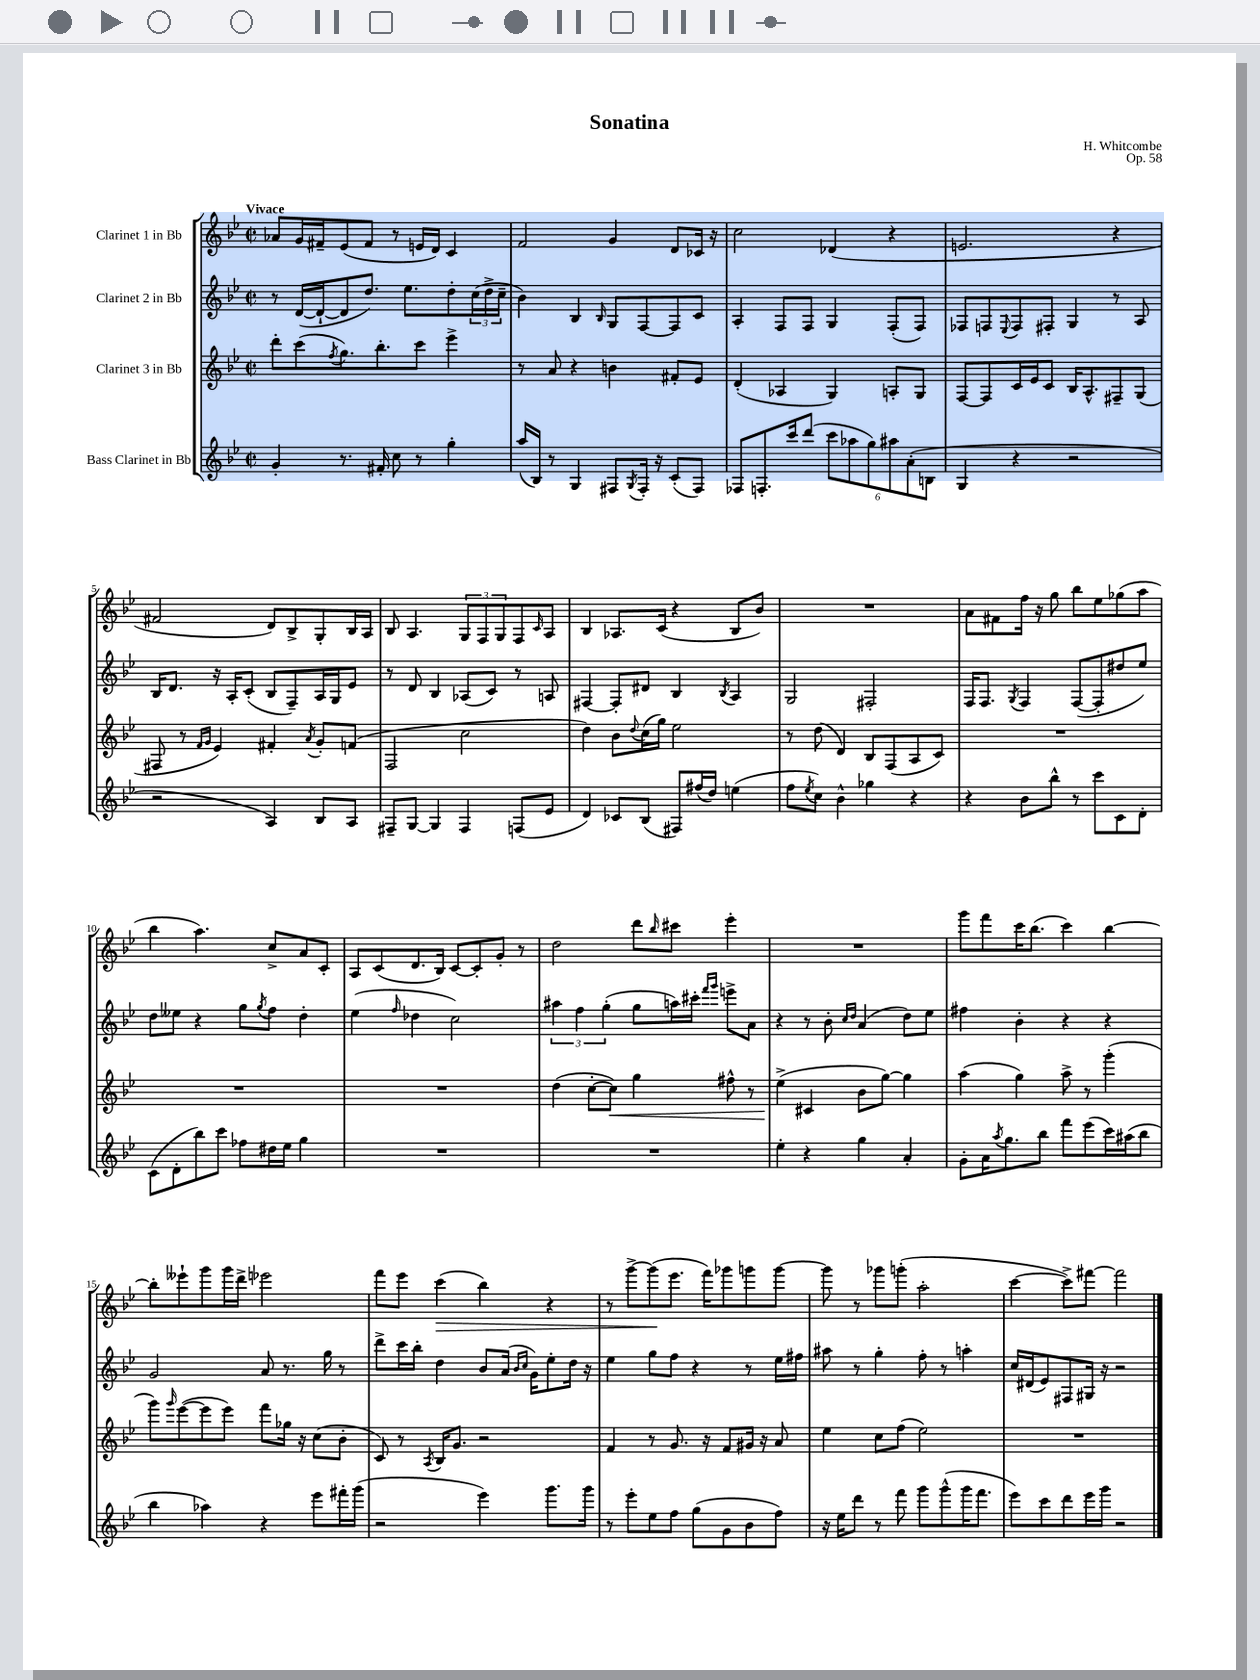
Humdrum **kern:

**kern	**kern	**dynam	**kern	**kern	**dynam
*part4	*part3	*part3	*part2	*part1	*part1
*staff4	*staff3	*staff3	*staff2	*staff1	*staff1
*I"Bass Clarinet in Bb	*I"Clarinet 3 in Bb	*	*I"Clarinet 2 in Bb	*I"Clarinet 1 in Bb	*
*clefG2	*clefG2	*	*clefG2	*clefG2	*
*k[b-e-]	*k[b-e-]	*	*k[b-e-]	*k[b-e-]	*
*M2/2	*M2/2	*	*M2/2	*M2/2	*
*met(c|)	*met(c|)	*	*met(c|)	*met(c|)	*
=1	=1	=1	=1	=1	=1
!	!	!	!	!LO:TX:a:B:t=Vivace	!
4g'/	8ddd'\L	.	8r	8a-X/L	.
.	(8ccc\	.	([16d/LL	16g/L	.
.	.	.	16d`/J_	16f#X~/J	.
.	8qff/	.	.	.	.
8.r	8.gg\)	.	8d/]	(8e-/	.
.	.	.	8.dd/J)	8f#/J	.
16f#X'/	8.bb-'\	.	.	.	.
8cc\	.	.	.	8r	.
.	.	.	8.ee-\L	.	.
8r	8ccc\J	.	.	16en/LL	.
.	.	.	.	16d/JJ)	.
4gg'\	4eee-^\	.	8dd'\	4c/	.
.	.	.	(24cc\L	.	.
.	.	.	24dd^\	.	.
.	.	.	24cc~\JJ	.	.
=2	=2	=2	=2	=2	=2
(16aa/LL	8r	.	4b-\)	2f/	.
16B-/JJ)	.	.	.	.	.
8r	8a/	.	.	.	.
4G/	4r	.	4B-/	.	.
.	.	.	16qqB-/	.	.
8F#X/L	4bn\	.	8G/L	4g/	.
8qG/	.	.	.	.	.
16F#'/Jk	.	.	[8F/	.	.
16r	.	.	.	.	.
(8c'/L	8f#X'/L	.	8F/]	8d/L	.
8F#/J)	8e-/J	.	8c/J	16c-X/Jk	.
.	.	.	.	16r	.
=3	=3	=3	=3	=3	=3
8F-X/L	(4d'/	.	4A'/	2cc\	.
8.Fn'/	.	.	.	.	.
.	4A-X/	.	8F/L	.	.
16ccc/k	.	.	.	.	.
(8ddd/J	.	.	8F/J	.	.
12ccc\L	4G/)	.	4G/	(4d-X/	.
12aa-X\	.	.	.	.	.
12gg\)	.	.	.	.	.
12aa#X\	8An'/L	.	(8F'/L	4r	.
(12a'\	.	.	.	.	.
.	8G/J	.	8F/J)	.	.
12Bn\J	.	.	.	.	.
=4	=4	=4	=4	=4	=4
4G/	[8F/L	.	8F-X/L	2.en/	.
.	8F/]	.	8Fn/	.	.
.	.	.	8qqE-/	.	.
4r	16c/L	.	8F/	.	.
.	16e-/J	.	.	.	.
.	8c/J	.	8F#X'/J	.	.
2r	16B-/KL	.	4G/	.	.
.	8.A^^/	.	.	.	.
.	8F#X~/	.	8r	4r	.
.	(8G/J	.	8A/	.	.
!!LO:LB:g=z
=5	=5	=5	=5	=5	=5
2r	8F#X/	.	16B-/KL	2f#X/	.
.	.	.	8.d/J	.	.
.	8r	.	.	.	.
.	16qqf/LL	.	.	.	.
.	16qqg/JJ	.	.	.	.
.	4e-/)	.	16r	.	.
.	.	.	16A'/KL	.	.
.	.	.	(8c'/J	.	.
4A/)	4f#X'/	.	8B-/L	8d/L)	.
.	.	.	8F~/)	8B-^/	.
.	8qa/	.	.	.	.
8B-/L	8g'/L	.	16A/L	8G'/	.
.	.	.	16G/J	.	.
8A/J	(8fn/J	.	8e-/J	16B-/L	.
.	.	.	.	16A/JJ	.
=6	=6	=6	=6	=6	=6
8F#X~/L	2F/	.	8r	8B-/	.
[8G/J	.	.	8d/	4.A/	.
4G/]	.	.	4B-/	.	.
4F#/	2cc\	.	(8A-X/L	12G/L	.
.	.	.	.	12F/	.
.	.	.	8c/J)	.	.
.	.	.	.	12G/	.
(8Fn/L	.	.	8r	8F/	.
.	.	.	.	16qqc/	.
8e-/J	.	.	8An/	8A/J	.
=7	=7	=7	=7	=7	=7
4d/)	4dd\)	.	[4F#X/	4B-/	.
8c-X/L	8b-\L	.	8F#'/L]	8.A-X/L	.
.	8qqdd/	.	.	.	.
(8B-/J	(16cc\L	.	8d#X/J	.	.
.	16gg\JJ)	.	.	(16c/Jk	.
8F#X/L)	2ee-\	.	4B-/	4r	.
(16ff#X/L	.	.	.	.	.
16dd/JJ)	.	.	.	.	.
.	.	.	8qB-/	.	.
(4een\	.	.	4A/	8B-/L	.
.	.	.	.	8b-/J)	.
=8	=8	=8	=8	=8	=8
8ff\L	8r	.	2G/	1r	.
8qee-/	.	.	.	.	.
8cc\J)	(8dd\	.	.	.	.
4b-^^\	4d/)	.	.	.	.
4gg-X\	8B-/L	.	2F#X'/	.	.
.	(8F/	.	.	.	.
4r	8A/	.	.	.	.
.	8c/J)	.	.	.	.
=9	=9	=9	=9	=9	=9
4r	1r	.	16F/KL	8a\L	.
.	.	.	8.F/J	.	.
.	.	.	.	8f#X\	.
.	.	.	8qG/	.	.
8b-\L	.	.	4F/	16ff\Jk	.
.	.	.	.	16r	.
8bb-^^\J	.	.	.	8gg\	.
8r	.	.	([8F/L	8bb-\L	.
8ccc\L	.	.	8F'/]	8ee-\	.
8c\	.	.	8dd#X/	(8gg-X\	.
8d'\J	.	.	8ee-/J)	8aa\J	.
!!LO:LB:g=z
=10	=10	=10	=10	=10	=10
(8c\L	1r	.	8dd\L	4bb-\	.
8d'\	.	.	8ee--X\J	.	.
8bb-\)	.	.	4r	4.aa\)	.
8ccc\J	.	.	.	.	.
8ff-X\L	.	.	8gg\L	.	.
.	.	.	8qgg/	.	.
16dd#X\L	.	.	8ff\J	8cc^/L	.
16ee-\JJ	.	.	.	.	.
4gg\	.	.	4dd'\	8a/	.
.	.	.	.	8c'/J	.
=11	=11	=11	=11	=11	=11
1r	1r	.	(4ee-\	8A/L	.
.	.	.	.	(8c/	.
.	.	.	16qqff/	.	.
.	.	.	4dd-X\	8.d/	.
.	.	.	.	16B-/Jk)	.
.	.	.	2cc\)	[8c/L	.
.	.	.	.	8c'/]	.
.	.	.	.	8g'/J	.
.	.	.	.	8r	.
=12	=12	=12	=12	=12	=12
1r	(4dd\	.	6aa#X\	2dd\	.
.	.	.	6ff\	.	.
.	[8cc'\L	.	.	.	.
.	.	.	(6gg'\	.	.
!	!	!LO:HP:b	!	!	!
.	8cc\J])	<	.	.	.
.	4gg\	.	8gg\L	8ddd\L	.
.	.	.	.	16qqbb-/	.
.	.	.	16aan\L)	8ccc#X\J	.
.	.	.	16ccc#X'\JJ	.	.
.	.	.	16qqfff/LL	.	.
.	.	.	16qqggg/JJ	.	.
.	8ff#X^^\	.	8eeen^\L	4eee-'\	.
.	8r	.	8a\J	.	.
=13	=13	=13	=13	=13	=13
4ee-'\	(4ee-^\	.	4r	1r	.
4r	4c#X/	[	8r	.	.
.	.	.	8b-'\	.	.
.	.	.	16qqcc/LL	.	.
.	.	.	16qqdd/JJ	.	.
4gg\	8b-\L	.	(4a/	.	.
.	[8gg\J)	.	.	.	.
4a'/	4gg\]	.	8dd\L)	.	.
.	.	.	8ee-\J	.	.
=14	=14	=14	=14	=14	=14
8g'\L	(4aa\	.	4ff#X\	8ggg\L	.
16a\K	.	.	.	8fff\	.
8qaa/	.	.	.	.	.
8.gg\	.	.	.	.	.
.	4gg\)	.	4b-'\	16ccc\K	.
.	.	.	.	(8.bb-\J	.
8bb-\J	.	.	.	.	.
8fff\L	8aa^\	.	4r	4ccc\)	.
(8eee-\	8r	.	.	.	.
16ccc\L)	(4ggg'\	.	4r	[4bb-\	.
(16aa#X\J	.	.	.	.	.
8bb-\J	.	.	.	.	.
!!LO:LB:g=z
=15	=15	=15	=15	=15	=15
4bb-\	8ggg\L)	.	2g/	8bb-'\L]	.
.	16qqggg/	.	.	.	.
.	([8eee-\	.	.	8eee--X`\	.
4aa-X\)	8eee-\]	.	.	8ggg\	.
.	8eee-\J)	.	.	16ggg\L	.
.	.	.	.	16ddd^\JJ	.
4r	8fff\L	.	8a/	2eee-X\	.
.	16gg-X\Jk	.	8.r	.	.
.	16r	.	.	.	.
8eee-\L	(8cc\L	.	.	.	.
.	.	.	16gg\	.	.
16fff#X'\L	8b-'\J	.	8r	.	.
(16ggg\JJ	.	.	.	.	.
=16	=16	=16	=16	=16	=16
2r	8c/)	.	8ddd^\L	8fff\L	.
.	8r	.	16ccc\L	8eee-\J	.
.	.	.	16bb-'\JJ	.	.
.	8qA/	.	.	.	.
!	!	!	!	!	!LO:HP:b
.	16B-/KL	.	4dd\	(4ccc\	>
.	8.g/J	.	.	.	.
4eee-\)	2r	.	8b-/L	4bb-\)	.
.	.	.	(16a/Jk	.	.
.	.	.	16qqb-/LL	.	.
.	.	.	16qqcc/JJ	.	.
.	.	.	16g\KL)	.	.
8.ggg\L	.	.	8ee-'\	4r	.
.	.	.	16dd\Jk	.	.
16ggg\Jk	.	.	16r	.	.
=17	=17	=17	=17	=17	=17
8r	4f/	.	4ee-\	8r	.
8eee-'\L	.	.	.	[8ggg^\L	.
8ee-\	8r	.	8gg\L	(8ggg\]	.
8ff\J	8.g/	.	8ff\J	8.eee-\J	]
(8gg\L	.	.	4r	.	.
.	16r	.	.	16fff\KL)	.
8g\	8f/L	.	.	8ggg-X\	.
8b-\	16g#X/Jk	.	8r	8gggn\	.
.	16r	.	.	.	.
8ff\J)	8a/	.	16ee-\LL	[8ggg\J	.
.	.	.	16ff#X\JJ	.	.
=18	=18	=18	=18	=18	=18
16r	4ee-\	.	8aa#X\	8ggg\]	.
16ee-\KL	.	.	.	.	.
8ddd\J	.	.	8r	8r	.
8r	8cc\L	.	4gg'\	8ggg-X\L	.
8fff\	(8ff\J	.	.	(8gggn'\J	.
8ggg\L	2ee-\)	.	8ff'\	2aa'\	.
(8ggg^^\	.	.	8r	.	.
16ggg\K	.	.	4aan'\	.	.
8.fff\J	.	.	.	.	.
=19	=19	=19	=19	=19	=19
8eee-\L)	1r	.	16cc/LL	[4ccc\	.
.	.	.	(16d#X/J	.	.
8ccc\	.	.	8e-/)	.	.
8ddd\	.	.	8F#X/	8ccc^\L])	.
16eee-\L	.	.	16G#X/Jk	[8fff#X\J	.
16ggg\JJ	.	.	16r	.	.
2r	.	.	2r	2fff#\]	.
==	==	==	==	==	==
*-	*-	*-	*-	*-	*-
